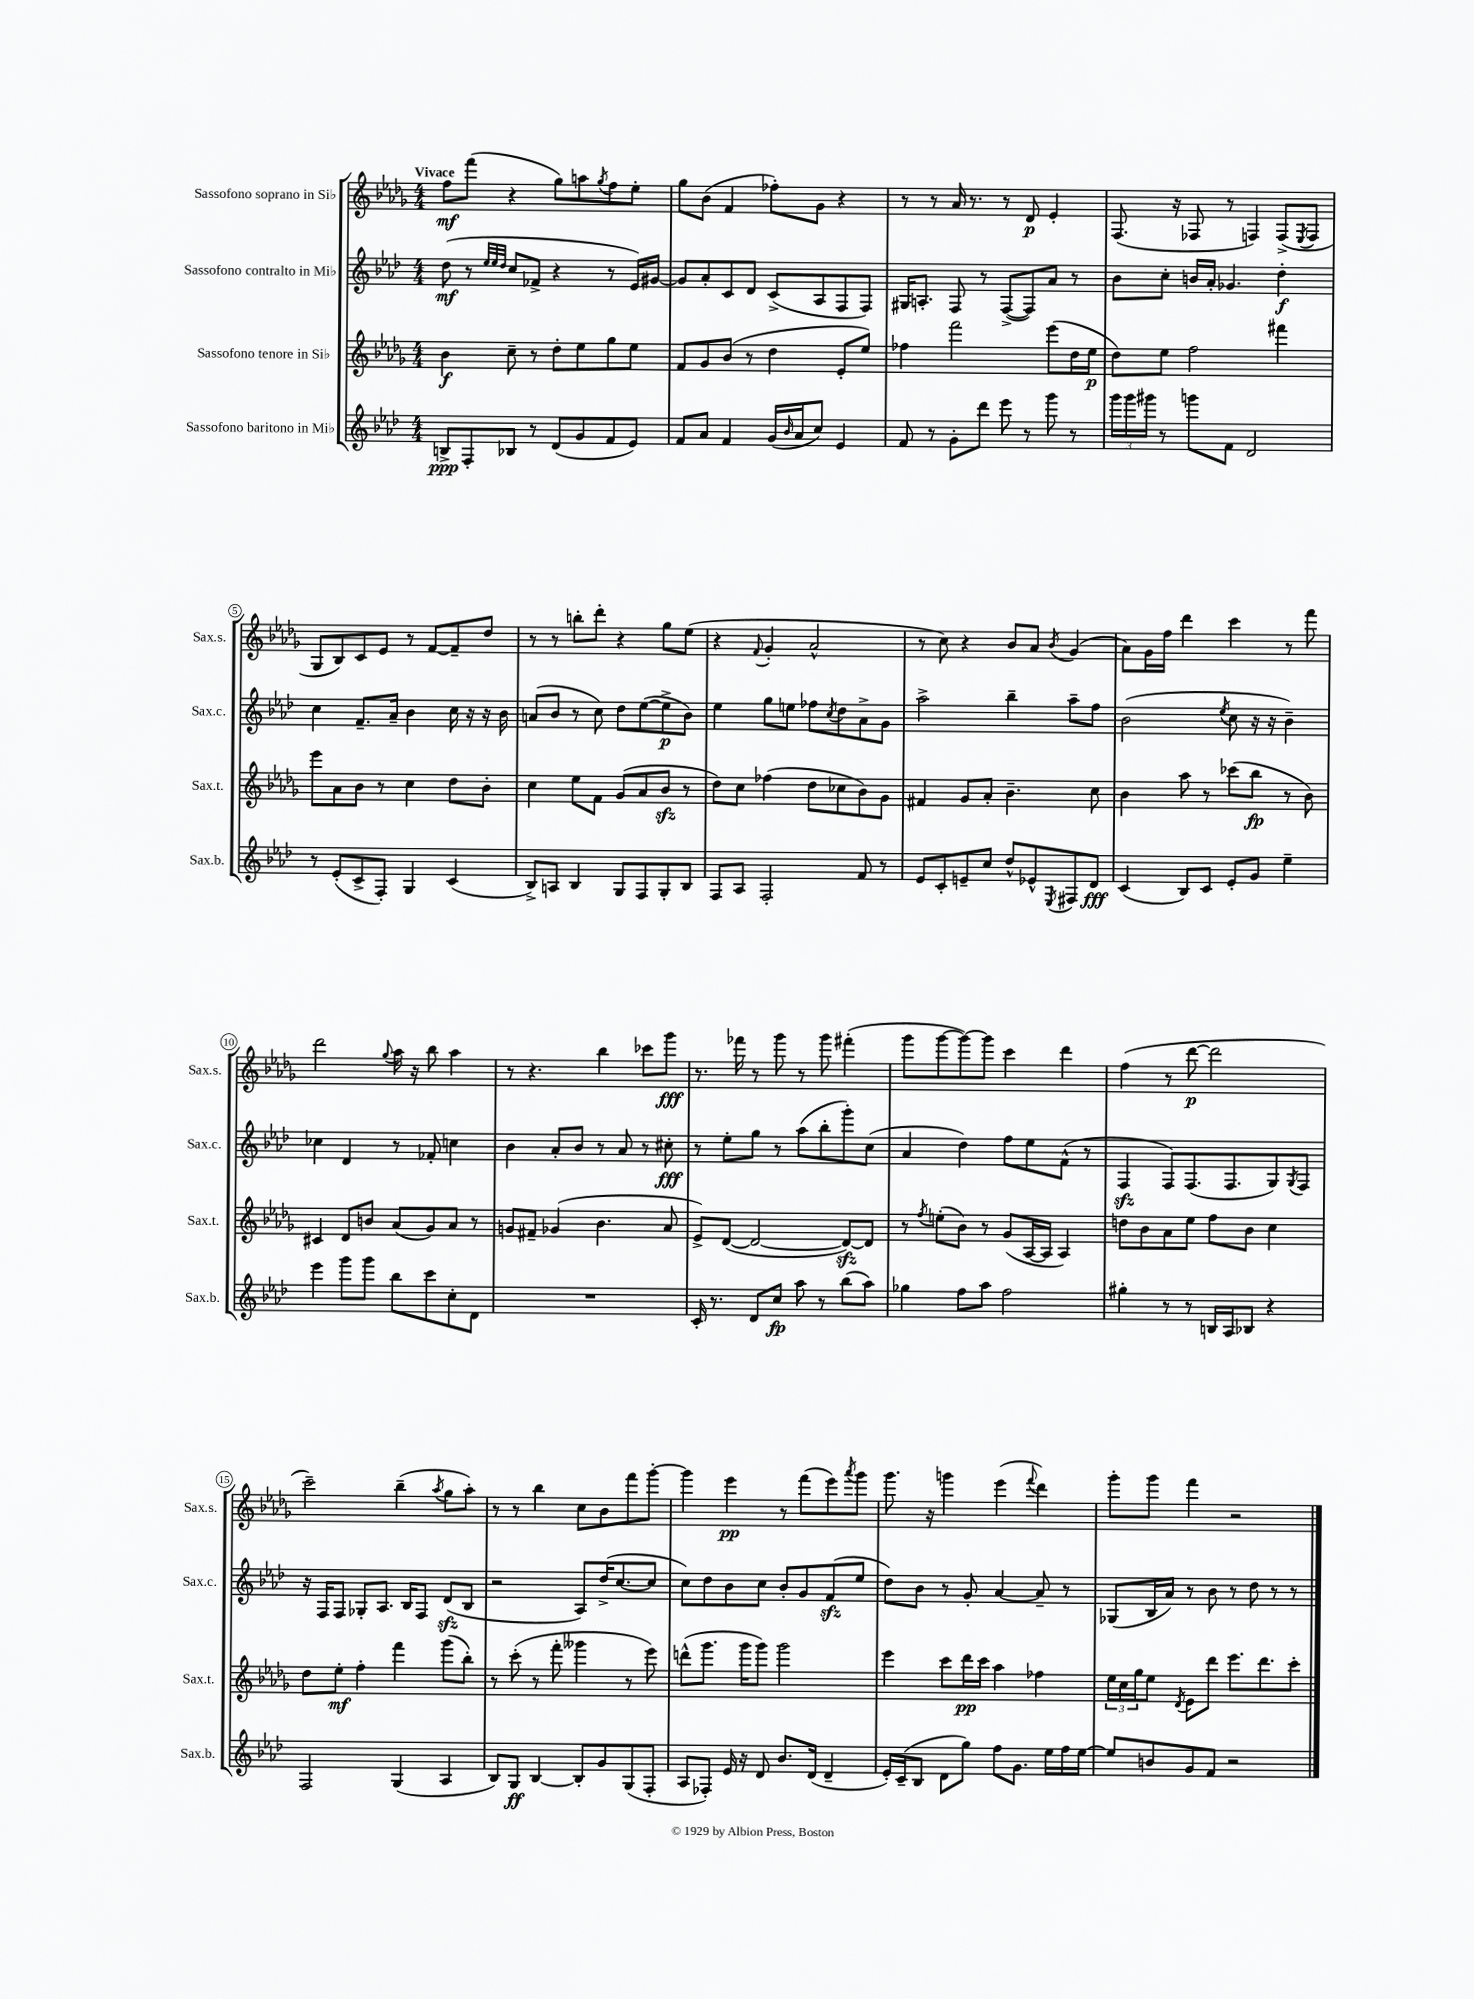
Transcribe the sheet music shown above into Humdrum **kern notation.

**kern	**kern	**kern	**kern
*staff4	*staff3	*staff2	*staff1
*clefG2	*clefG2	*clefG2	*clefG2
*k[b-e-a-d-]	*k[b-e-a-d-g-]	*k[b-e-a-d-]	*k[b-e-a-d-g-]
*M4/4	*M4/4	*M4/4	*M4/4
8B^	4b-	(8dd-	8ff
8F'	.	8r	(8fff
.	.	32qqee-	.
.	.	32qqee-	.
.	.	32qqdd-	.
8B-	8cc~	8cc	4r
8r	8r	8f-^	.
(8d-	8dd-'	4r	8gg-)
8g	8ee-	.	8aa
.	.	.	8qgg-
8f	8gg-	8r	8ff
8e-)	8ee-	16e-)	8ee-'
.	.	[16g#	.
=	=	=	=
8f	8f	8g#]	8gg-
8a-	8g-	8a-'	(8b-
4f	(8b-	8c	4f
.	8r	8d-	.
(16g	4dd-	(8c^	8ff-')
16qqb-	.	.	.
16a-	.	.	.
8cc)	.	8A-	8g-
4e-	8e-'	8F	4r
.	8ee-)	8F)	.
=	=	=	=
8f	4ff-	16G#	8r
.	.	8.A'	.
8r	.	.	8r
8g'	2fff	8F	16a-
.	.	.	8.r
8ddd-	.	8r	.
8eee-	.	([8F^	8r
8r	.	8F])	8d-
8ggg	(8eee-	8a-	4e-'
8r	16dd-	8r	.
.	16ee-	.	.
=	=	=	=
24ggg	8dd-)	8b-	(8.F
24ggg	.	.	.
24ggg#	.	.	.
8r	8ee-	8cc'	.
.	.	.	16r
8ggg	2ff	16b	8F-
.	.	16a-'	.
8f	.	4.g-	8r
2d-	.	.	4F)
.	4fff#	4dd-'	(8F^
.	.	.	8qE-
.	.	.	8F
=	=	=	=
8r	8eee-	4cc	8G-
(8e-'	8a-	.	8B-)
8c^	8b-	8.f~	8c
8F')	8r	.	8e-
.	.	16a-~	.
4G	4cc	4b-	8r
.	.	.	[8f
(4c	8dd-	16cc	8f~]
.	.	16r	.
.	8b-'	16r	8dd-
.	.	16b-	.
=	=	=	=
8B-^)	4cc	(8a	8r
8A	.	8b-	8r
4B-	8ee-	8r	8bb'
.	8f	8cc)	8ddd-'
8G	(8g-	8dd-	4r
8F	8a-	([8ee-	.
8G'	8b-	8ee-^]	8gg-
8B-	8r	8b-)	(8ee-
=	=	=	=
8F	8dd-)	4ee-	4r
8A-	8cc	.	.
.	.	.	8qqf
2F'	(4ff-	8gg	4g-'
.	.	8ee	.
.	8dd-	8ff-	2a-^^
.	.	8qcc	.
.	8cc-	8dd-	.
8f	8b-)	8a-^	.
8r	8g-	8g	.
=	=	=	=
8e-	4f#	2aa-^	8r
8c'	.	.	8cc)
8e~	8g-	.	4r
8cc	8a-'	.	.
8dd-^^	4.b-~	4bb-~	8b-
8e-^^	.	.	8a-
8qE-	.	.	8qb-
8F#	.	8aa-~	(4g-
8d-	8cc	8ff	.
=	=	=	=
(4c	4b-	(2b-	8a-)
.	.	.	16g-
.	.	.	16ff
8B-)	8aa-	.	4ddd-
8c	8r	.	.
.	.	8qee-	.
8e-'	(8ccc-	8cc	4ccc
8g	8bb-	16r	.
.	.	16r	.
4ee-~	8r	4b-~)	8r
.	8b-)	.	8fff
=	=	=	=
4eee-	4c#	4cc-	2ddd-
8ggg	8d-	4d-	.
8ggg	8b	.	.
.	.	.	8qqgg-
8bb-	(8a-	8r	16aa-
.	.	.	16r
8ccc	8g-)	8f-'	8bb-
8cc'	8a-	4cc	4aa-
8d-	8r	.	.
=	=	=	=
1r	8g	4b-	8r
.	8f#~	.	4.r
.	(4g-	8a-'	.
.	.	8b-	.
.	4.b-	8r	4bb-
.	.	8a-	.
.	.	8r	8ccc-
.	8a-	8cc#'	8ggg-
=	=	=	=
16c'	8e-^)	8r	8.r
8.r	.	.	.
.	([8d-	8ee-'	.
.	.	.	16fff-
8d-	2d-_	8gg	8r
8cc	.	8r	8ggg-
8aa-	.	(8aa-	8r
8r	.	8bb-'	8ggg-
(8bb-	8d-_)	8ggg')	(4fff#'
8aa-)	8d-]	(8cc	.
=	=	=	=
4gg-	8r	4a-	8ggg-
.	8qff	.	.
.	(8ee'	.	[8ggg-
8ff	8b-)	4dd-)	8ggg-_)
8aa-	8r	.	8ggg-]
2ff	(8g-	8ff	4ccc
.	[16A-	8ee-	.
.	16A-]	.	.
.	4A-)	(8f^^	4ddd-
.	.	8r	.
=	=	=	=
4gg#'	8dd	4F	(4ff
.	8b-	.	.
8r	8a-	8F)	8r
8r	8ee-	(8.F	[8ddd-
16B	8ff	.	2ddd-]
16A-	.	8.F	.
8B-	8b-	.	.
4r	4cc	8G)	.
.	.	8qG	.
.	.	8F	.
=	=	=	=
2F	8dd-	16r	2ccc~)
.	.	16F	.
.	8ee-'	8F	.
.	4ff'	8G-'	.
.	.	8.A-	.
(4G	4fff	.	(4bb-~
.	.	16B-	.
.	.	8F	.
.	.	.	8qaa-
4A-	(8ggg-	(8d-	8gg-
.	8bb-')	8B-	8aa-')
=	=	=	=
8B-)	8r	2r	8r
8G	(8ccc'	.	8r
[4B-	8r	.	4bb-
.	8fff'	.	.
8B-']	4ggg--	8A-)	8cc
8g	.	(16dd-^	8b-
.	.	[8.cc	.
(8G	8r	.	8fff
8F'	8eee-)	8cc]	[8ggg-'
=	=	=	=
8A-	(8ddd^^	8cc)	4ggg-]
8F-')	8.ggg-	8dd-	.
16e-	.	8b-	4eee-
16r	16ggg-	.	.
8d-	8ggg-)	8cc	.
8.b-	2ggg-	8b-'	8r
.	.	8g	(8fff
(16d-	.	.	.
4d-~	.	(8f	8eee-)
.	.	.	8qaaa-
.	.	8ee-	8ggg-
=	=	=	=
16e-')	4eee-	8dd-)	8.ggg-
(16c~	.	.	.
8B-	.	8b-	.
.	.	.	16r
8d-	8ccc	8r	4ggg
8gg)	16ddd-	8g'	.
.	16ccc	.	.
8ff	4aa-	[4a-	(4eee-
8.g	.	.	.
.	.	.	8qqfff
.	4ff-	8a-~]	4ddd-)
16ee-	.	.	.
16ff	.	8r	.
[16ee-	.	.	.
=	=	=	=
8ee-]	24ee-	(8G-	8ggg-'
.	24cc	.	.
.	24gg-	.	.
8b	8ee-	16B-	8ggg-
.	.	16a-)	.
.	8qd-	.	.
8g	8e-	8r	4fff
8f	8ddd-	8b-	.
2r	8.eee-	8r	2r
.	.	8dd-	.
.	8.ddd-	.	.
.	.	8r	.
.	8ccc'	8r	.
==	==	==	==
*-	*-	*-	*-
